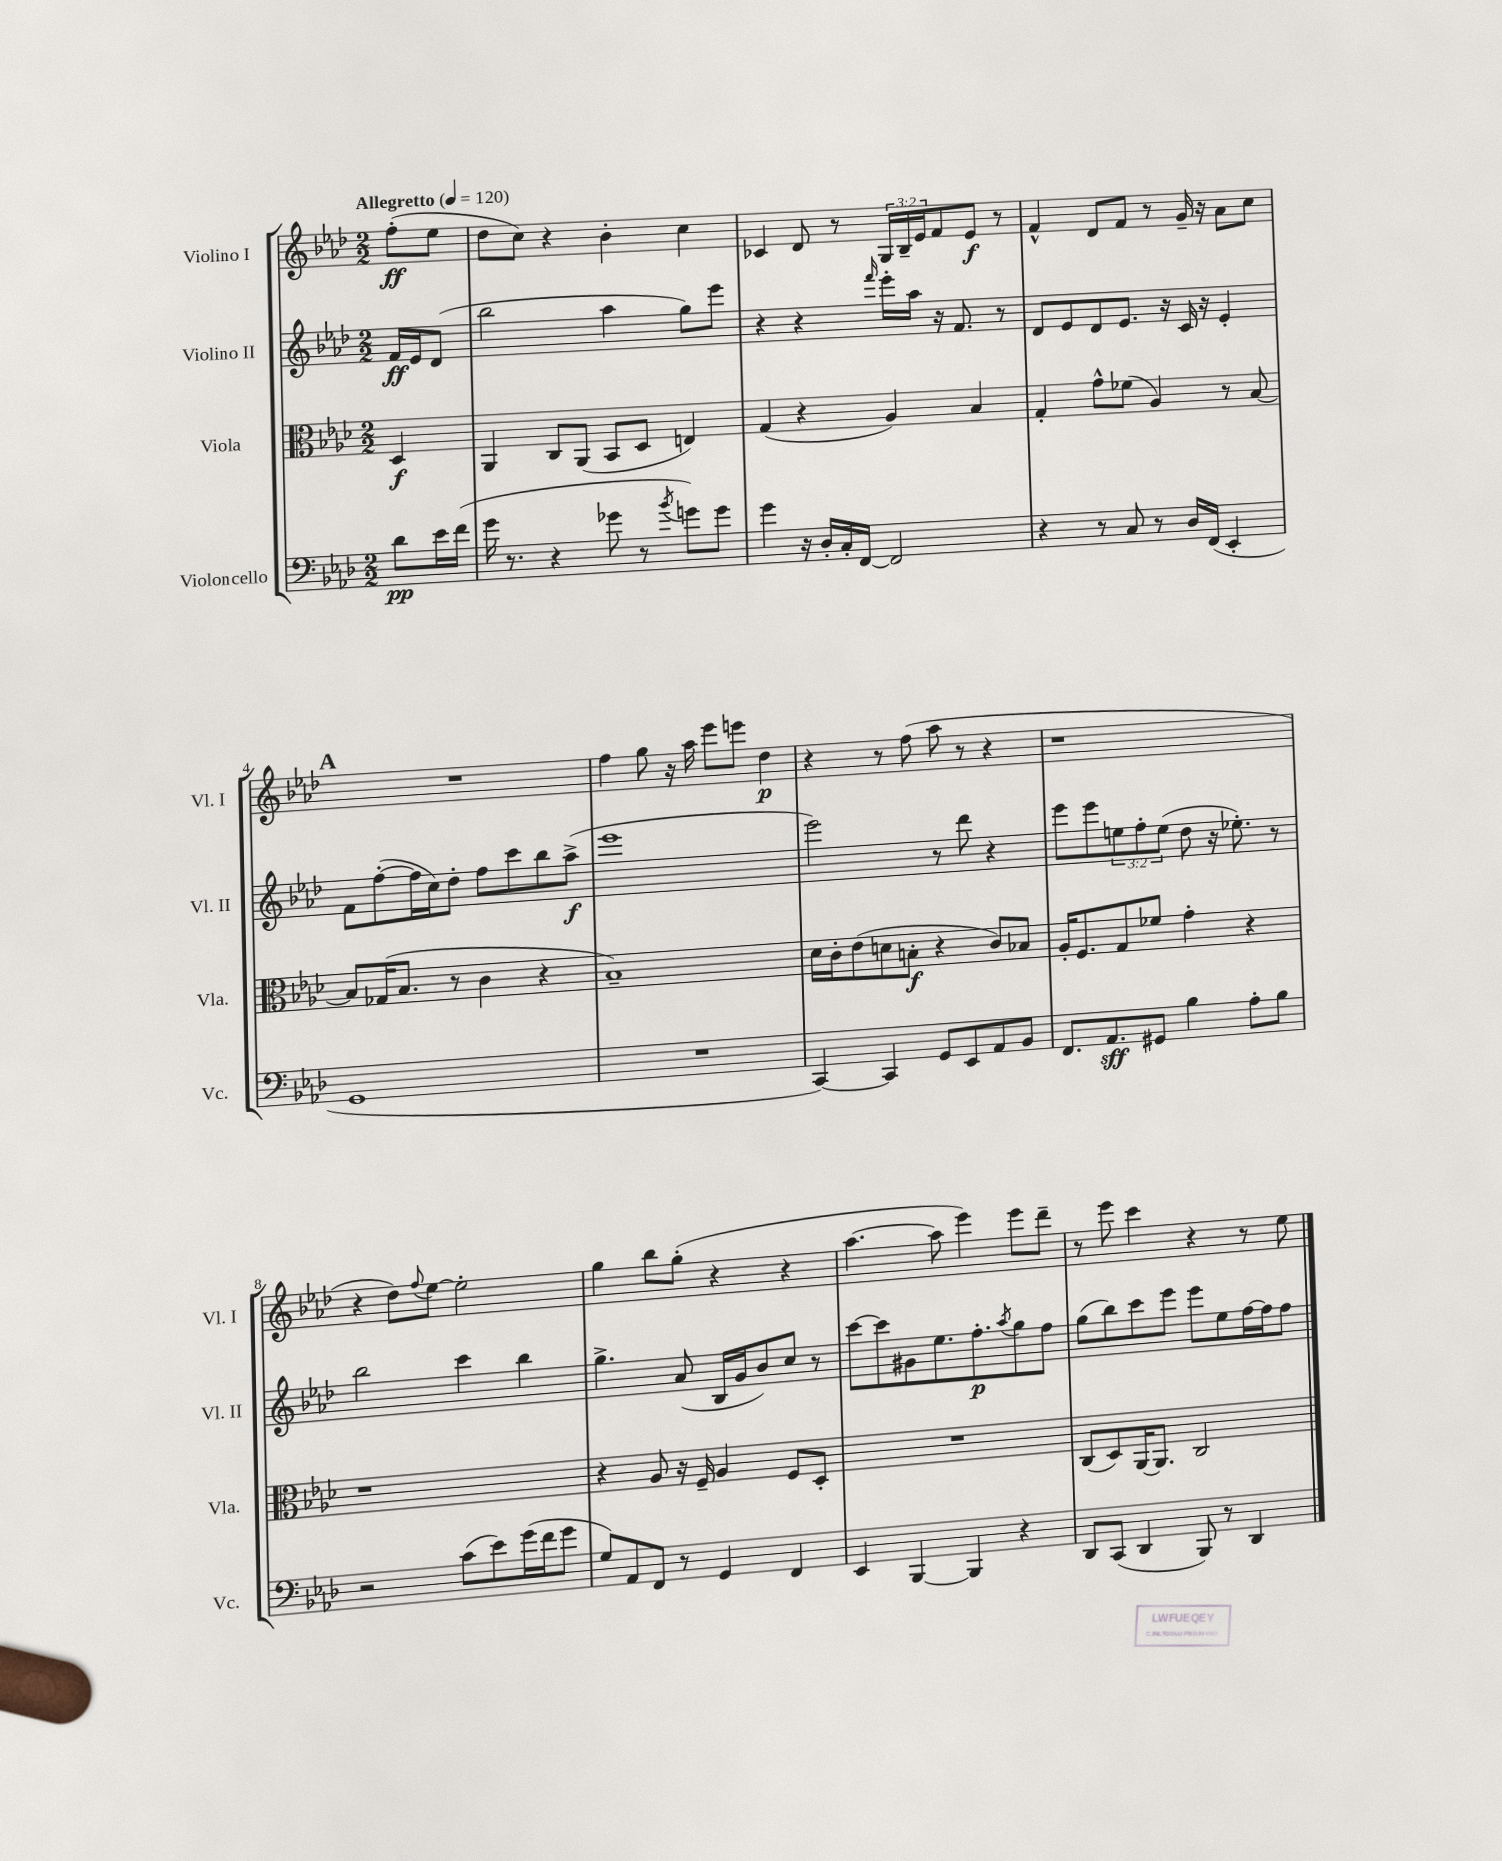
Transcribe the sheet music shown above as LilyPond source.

<<
\new StaffGroup <<
\new Staff = "s0" \with { instrumentName = "Violino I" shortInstrumentName = "Vl. I" } {
    \clef treble \key aes \major \numericTimeSignature \time 2/2 \override Staff.TupletNumber.text = #tuplet-number::calc-fraction-text \partial 4 \tempo "Allegretto" 4 = 120
    f''8-.\ff( ees''8 |
    des''8 c''8) r4 bes'4-. c''4 |
    ces'4 des'8 r8 \tuplet 3/2 { g16 bes16-- ees'16 } f'8 ees'8\f r8 |
    f'4-^ des'8 f'8 r8 g'16-- r16 aes'8 c''8 |
    \mark \markup { \bold "A" } R1 |
    f''4 g''8 r16 aes''16 ees'''8 e'''8 des''4\p |
    r4 r8 f''8( aes''8 r8 r4 |
    r1 |
    r4 des''8) \appoggiatura { f''8 } ees''8~ ees''2-. |
    g''4 bes''8 g''8-.( r4 r4 |
    aes''4.~ aes''8 ees'''4) ees'''8 des'''8-- |
    r8 ees'''8 c'''4 r4 r8 ees''8 \bar "|." |
}
\new Staff = "s1" \with { instrumentName = "Violino II" shortInstrumentName = "Vl. II" } {
    \clef treble \key aes \major \numericTimeSignature \time 2/2 \override Staff.TupletNumber.text = #tuplet-number::calc-fraction-text \partial 4
    f'16\ff ees'16 des'8( |
    bes''2 aes''4 g''8) ees'''8 |
    r4 r4 \grace { f'''16 } ees'''16-. aes''16 r16 f'8. r8 |
    des'8 ees'8 des'8 ees'8. r16 c'16 r16 ees'4-. |
    \mark \markup { \bold "A" } f'8 f''8~-.( f''16 c''16) des''8-. f''8 c'''8 bes''8 aes''8->\f( |
    ees'''1 |
    ees'''2) r8 des'''8 r4 |
    ees'''8 ees'''8 \tuplet 3/2 { e''8 f''8-. e''8( } des''8 r16 ees''8.-.) r8 |
    bes''2 c'''4 bes''4 |
    g''4.-> aes'8( bes16 g'16 bes'8) c''8 r8 |
    c'''8~ c'''8 gis'8 ees''8. f''8.-.\p \acciaccatura { aes''8 } g''8 f''8 |
    g''8( bes''8) c'''8 ees'''8 ees'''8 ees''8 f''16~ f''16 f''8 \bar "|." |
}
\new Staff = "s2" \with { instrumentName = "Viola" shortInstrumentName = "Vla." } {
    \clef alto \key aes \major \numericTimeSignature \time 2/2 \partial 4
    des4\f |
    aes,4 c8 aes,8( bes,8 des8 e4) |
    g4( r4 aes4) bes4 |
    g4-. g'8-^ fes'8( aes4) r8 bes8~ |
    \mark \markup { \bold "A" } bes8 ges16( bes8. r8 c'4 r4 |
    bes1--) |
    des'16 c'16-. ees'8( d'8 b8-.\f r4 c'8) bes8 |
    aes16-. f8. g8 fes'8 g'4-. r4 |
    r1 |
    r4 aes8 r16 f16-- aes4 f8 des8-. |
    R1 |
    c8( des8) aes,16~ aes,8. c2 \bar "|." |
}
\new Staff = "s3" \with { instrumentName = "Violoncello" shortInstrumentName = "Vc." } {
    \clef bass \key aes \major \numericTimeSignature \time 2/2 \partial 4
    des'8\pp ees'16 f'16( |
    g'16 r8. r4 ges'8 r8 \acciaccatura { bes'8 } g'8) g'8 |
    g'4 r16 des16-. c16-. f,16~ f,2 |
    r4 r8 c8 r8 des16 f,16( ees,4-. |
    \mark \markup { \bold "A" } g,1 |
    R1 |
    c,4~) c,4 g,8 ees,8 aes,8 bes,8 |
    f,8. aes,8.\sff gis,8 bes4 aes8-. bes8 |
    r2 c'8( ees'8) g'16( f'16 g'8 |
    g8) aes,8 f,8 r8 g,4 f,4 |
    ees,4 bes,,4~ bes,,4 r4 |
    des,8 c,8( des,4 bes,,8) r8 des,4 \bar "|." |
}
>>
>>
